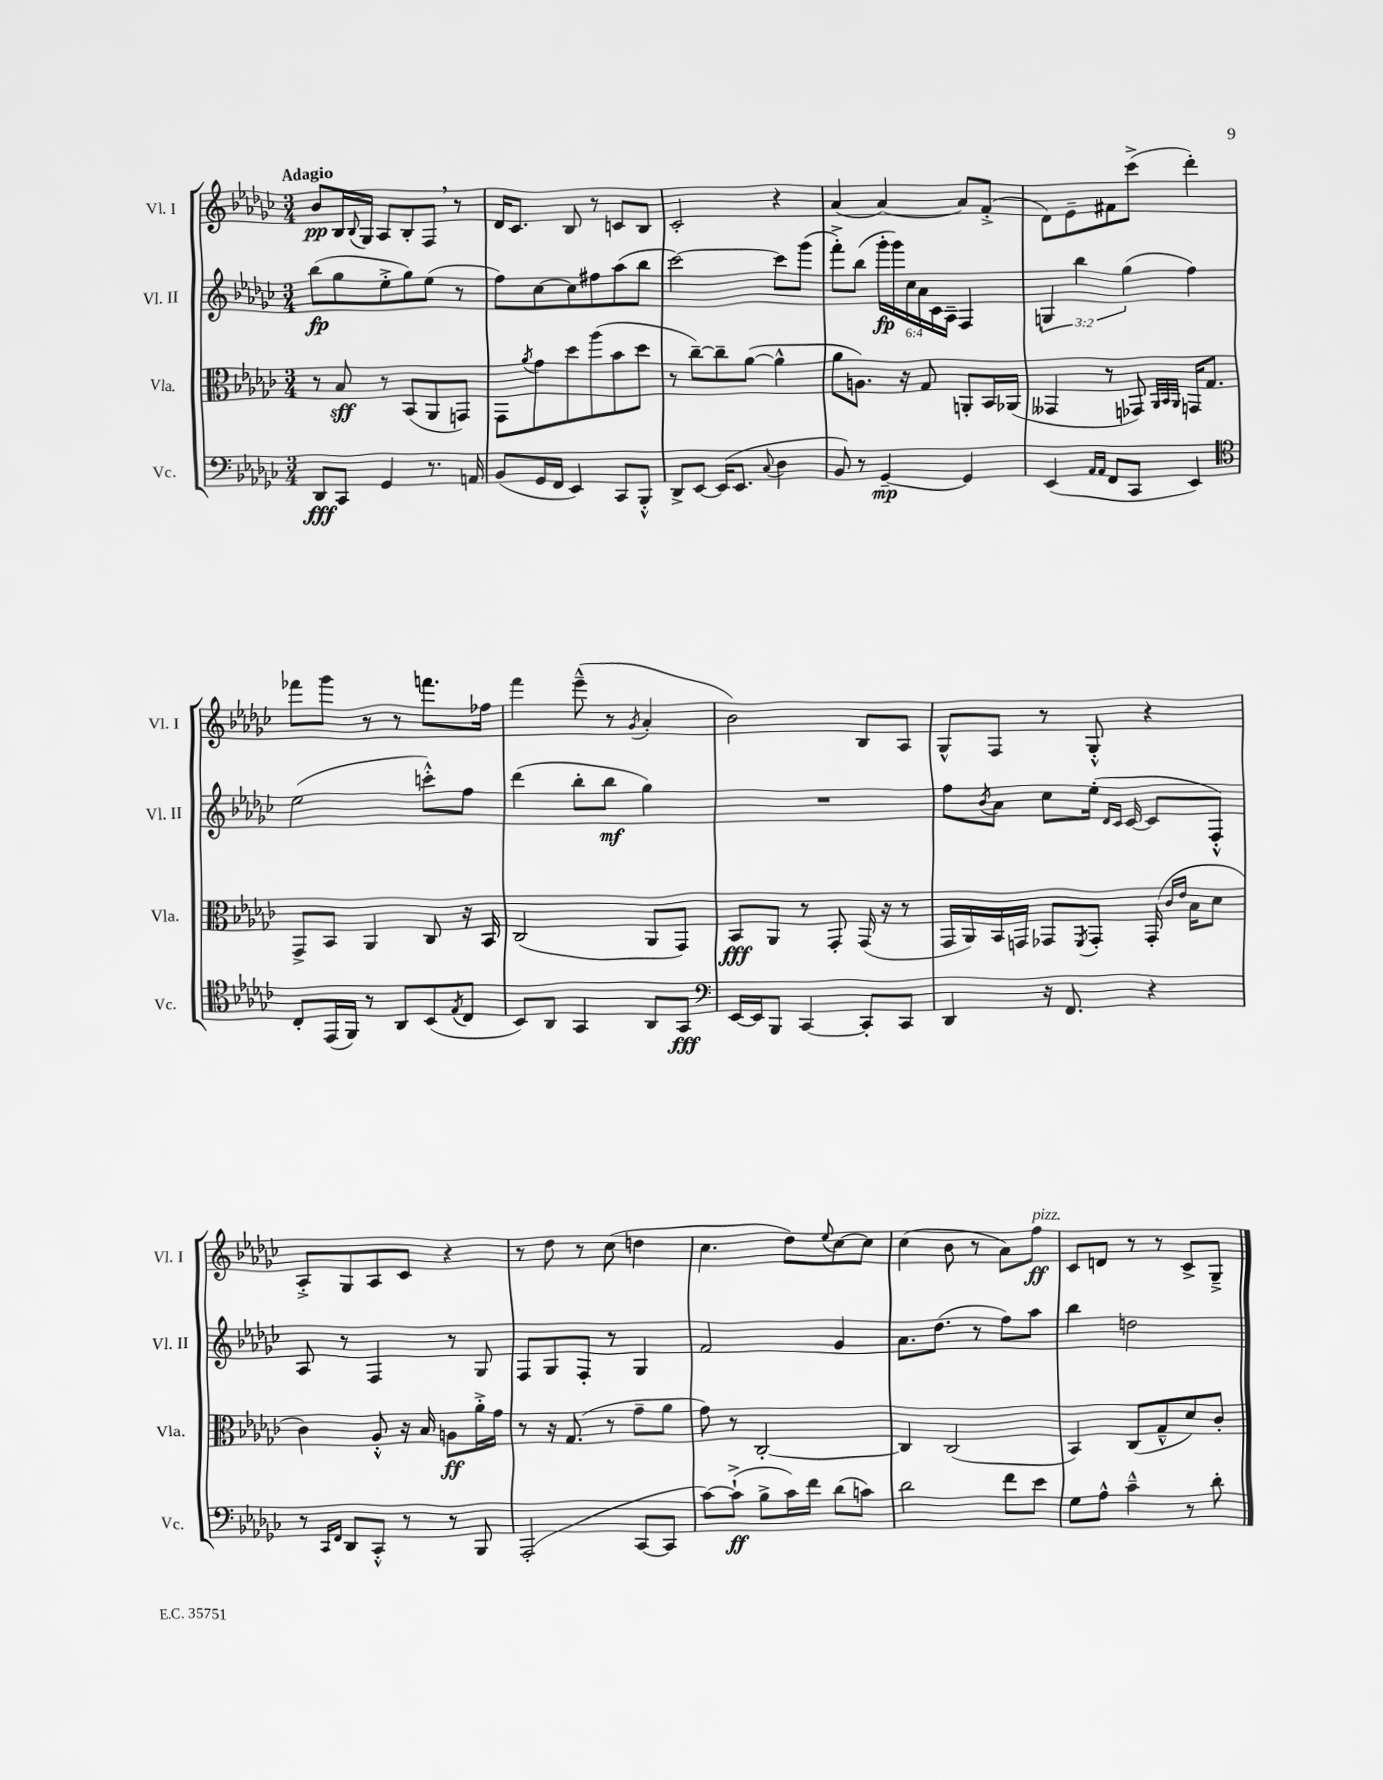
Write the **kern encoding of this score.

**kern	**dynam	**kern	**dynam	**kern	**dynam	**kern	**dynam
*part4	*part4	*part3	*part3	*part2	*part2	*part1	*part1
*staff4	*staff4	*staff3	*staff3	*staff2	*staff2	*staff1	*staff1
*I"Vc.	*	*I"Vla.	*	*I"Vl. II	*	*I"Vl. I	*
*I'Vc.	*	*I'Vla.	*	*I'Vl. II	*	*I'Vl. I	*
*clefF4	*	*clefC3	*	*clefG2	*	*clefG2	*
*k[b-e-a-d-g-c-]	*	*k[b-e-a-d-g-c-]	*	*k[b-e-a-d-g-c-]	*	*k[b-e-a-d-g-c-]	*
*M3/4	*	*M3/4	*	*M3/4	*	*M3/4	*
=1	=1	=1	=1	=1	=1	=1	=1
!	!	!	!	!	!	!LO:TX:a:B:t=Adagio	!
8DD-/L	fff	8r	.	(8bb-\L	fp	8b-/L	pp
8CC-/J	.	8B-/	sff	8gg-\	.	16B-/L	.
.	.	.	.	.	.	8qqB-/	.
.	.	.	.	.	.	16G-/JJ	.
4GG-/	.	8r	.	8ee-'^\	.	8A-/L	.
.	.	(8BB-/L	.	8gg-\)	.	8B-'/	.
8.r	.	8AA-/	.	(8ee-\J	.	8F,/J	.
.	.	8GGn/J)	.	8r	.	8r	.
16AAn/	.	.	.	.	.	.	.
=2	=2	=2	=2	=2	=2	=2	=2
(8BB-/L	.	8GG-\L	.	8ff\L)	.	16d-/KL	.
.	.	.	.	.	.	8.c-/J	.
.	.	8qa-/	.	.	.	.	.
16GG-/L	.	8g-\	.	[8cc-\	.	.	.
16FF/JJ	.	.	.	.	.	.	.
4EE-/)	.	8dd-\	.	8cc-\]	.	8B-/	.
.	.	(8aa-\	.	8ff#X\	.	8r	.
8CC-/L	.	8b-\	.	(8aa-\	.	8cn/L	.
8BBB-'^^/J	.	8dd-\J	.	8bb-\J	.	8B-/J	.
=3	=3	=3	=3	=3	=3	=3	=3
8DD-^/L	.	8r	.	[2ccc-\)	.	2c-'/	.
[8EE-/J	.	[8cc-~\L)	.	.	.	.	.
(16EE-/KL]	.	8cc-~\]	.	.	.	.	.
8.EE-/J	.	.	.	.	.	.	.
.	.	([8a-\J	.	.	.	.	.
8qqC-/	.	.	.	.	.	.	.
4D-\	.	4a-^^\]	.	8ccc-\L]	.	4r	.
.	.	.	.	(8ggg-\J	.	.	.
=4	=4	=4	=4	=4	=4	=4	=4
8BB-/)	.	8a-\L	.	8fff'^\L)	.	(4a-/	.
8r	.	8.An\J)	.	(8bb-\J	.	.	.
[4GG-~/	mp	.	.	24ggg-'\LL	fp	[4a-/)	.
.	.	.	.	24ggg-\)	.	.	.
.	.	16r	.	.	.	.	.
.	.	.	.	24cc-\	.	.	.
.	.	8G-/	.	24a-\	.	.	.
.	.	.	.	24c-\	.	.	.
.	.	.	.	24A-~\JJ	.	.	.
4GG-/]	.	8AAn'/L	.	4F/	.	8a-/L]	.
.	.	16BB-/L	.	.	.	(8f'^/J	.
.	.	(16AA-X/JJ	.	.	.	.	.
=5	=5	=5	=5	=5	=5	=5	=5
(4EE-/	.	4GG--X/	.	6Gn/	.	8d-\L)	.
.	.	.	.	.	.	8e-~\	.
.	.	.	.	6bb-\	.	.	.
16qqAA-/LL	.	.	.	.	.	.	.
16qqAA-/JJ	.	.	.	.	.	.	.
8FF/L	.	8r	.	.	.	8f#X\	.
.	.	.	.	(6gg-\	.	.	.
8CC-/J	.	8GG-X/)	.	.	.	(8ccc-^\J	.
.	.	32qqAA-/LLL	.	.	.	.	.
.	.	32qqBB-/	.	.	.	.	.
.	.	32qqAA-/JJJ	.	.	.	.	.
4EE-/)	.	16GGn/KL	.	4ff\)	.	4ddd-'\)	.
.	.	8.G-/J	.	.	.	.	.
!!LO:LB:g=z
=6	=6	=6	=6	=6	=6	=6	=6
*clefC4	*	*	*	*	*	*	*
8C-'/L	.	8GG-^/L	.	(2ee-\	.	8fff-X\L	.
(16EE-/L	.	8BB-/J	.	.	.	8ggg-\J	.
16FF/JJ)	.	.	.	.	.	.	.
8r	.	4AA-/	.	.	.	8r	.
8AA-/L	.	.	.	.	.	8r	.
(8BB-/	.	8C-/	.	8cccn'^^\L)	.	8.fffn\L	.
8qE-/	.	.	.	.	.	.	.
8C-/J	.	16r	.	8ff\J	.	.	.
.	.	16BB-/	.	.	.	16ff-X\Jk	.
=7	=7	=7	=7	=7	=7	=7	=7
8BB-/L)	.	(2C-/	.	(4ddd-\	.	4fff\	.
8AA-/J	.	.	.	.	.	.	.
4GG-/	.	.	.	8bb-'\L	.	(8eee-~^^\	.
.	.	.	.	8bb-\J	mf	8r	.
.	.	.	.	.	.	8qg-/	.
8AA-/L	.	8AA-/L	.	4gg-\)	.	4a-'/	.
8GG-/J	fff	8GG-/J)	.	.	.	.	.
=8	=8	=8	=8	=8	=8	=8	=8
*clefF4	*	*	*	*	*	*	*
[16EE-/LL	.	8BB-/L	fff	2.r	.	2b-\)	.
16EE-/J]	.	.	.	.	.	.	.
8BBB-/J	.	8AA-/J	.	.	.	.	.
[4CC-/	.	8r	.	.	.	.	.
.	.	8GG-'/	.	.	.	.	.
8CC-'/L]	.	(16GG-/	.	.	.	8B-/L	.
.	.	16r	.	.	.	.	.
8CC-/J	.	8r	.	.	.	8A-/J	.
=9	=9	=9	=9	=9	=9	=9	=9
4DD-/	.	16GG-/LL	.	8ff\L	.	8G-^^/L	.
.	.	16AA-/)	.	.	.	.	.
.	.	.	.	8qb-/	.	.	.
.	.	16BB-/	.	8a-\J	.	8F/J	.
.	.	16GGn/JJ	.	.	.	.	.
16r	.	8GG-X/L	.	8cc-\L	.	8r	.
8.FF/	.	.	.	.	.	.	.
.	.	8qFF/	.	.	.	.	.
.	.	8GG-'/J	.	(16ee-'\Jk	.	8G-'^^/	.
.	.	.	.	16qqd-/LL	.	.	.
.	.	.	.	16qqc-/JJ	.	.	.
.	.	.	.	[16c-/	.	.	.
4r	.	(16GG-'/	.	8c-/L]	.	4r	.
.	.	16qqc-/LL	.	.	.	.	.
.	.	16qqe-/JJ	.	.	.	.	.
.	.	16B-\KL	.	.	.	.	.
.	.	8d-\J	.	8F'^^/J)	.	.	.
!!LO:LB:g=z
=10	=10	=10	=10	=10	=10	=10	=10
8r	.	4c-\)	.	8A-/	.	8A-'^/L	.
16qqCC-/LL	.	.	.	.	.	.	.
16qqFF/JJ	.	.	.	.	.	.	.
8DD-/L	.	.	.	8r	.	8G-/	.
8CC-'^^/J	.	8A-'^^/	.	4F/	.	8A-/	.
8r	.	16r	.	.	.	8c-/J	.
.	.	16B-/	.	.	.	.	.
8r	.	8An\L	ff	8r	.	4r	.
8BBB-/	.	16a-'^\L	.	8G-/	.	.	.
.	.	16g-\JJ	.	.	.	.	.
=11	=11	=11	=11	=11	=11	=11	=11
(2AAA-'/	.	8r	.	8F/L	.	8r	.
.	.	16r	.	8G-/	.	8dd-\	.
.	.	(8.G-/	.	.	.	.	.
.	.	.	.	8F'/J	.	8r	.
.	.	8r	.	8r	.	(8cc-\	.
[8CC-/L	.	8g-~\L	.	4G-/	.	4ddn\	.
8CC-/J]	.	8a-\J	.	.	.	.	.
=12	=12	=12	=12	=12	=12	=12	=12
[8c-\L)	.	8g-\)	.	2f/	.	4.cc-\	.
(8c-`^\J]	ff	8r	.	.	.	.	.
8B-^\L	.	[2C-'/	.	.	.	.	.
16c-\L)	.	.	.	.	.	8dd-\L)	.
16f\JJ	.	.	.	.	.	.	.
.	.	.	.	.	.	8qqee-/	.
(8d-\L	.	.	.	4g-/	.	[8cc-\	.
8cn\J)	.	.	.	.	.	8cc-\J]	.
=13	=13	=13	=13	=13	=13	=13	=13
2d-\	.	4C-/]	.	8.a-\L	.	(4cc-\	.
.	.	.	.	(8.dd-\J	.	.	.
.	.	(2C-/	.	.	.	8b-\	.
.	.	.	.	8r	.	8r	.
8f\L	.	.	.	8ff\L)	.	8a-\L)	.
!	!	!	!	!	!	!LO:TX:a:i:t=pizz.	!
8e-\J	.	.	.	8aa-\J	.	8ff\J	ff
=14	=14	=14	=14	=14	=14	=14	=14
8G-\L	.	4BB-/)	.	4bb-\	.	8c-/L	.
8A-^^\J	.	.	.	.	.	8dn/J	.
4c-~^^\	.	(8C-/L	.	2ddn\	.	8r	.
.	.	8G-~^^/	.	.	.	8r	.
8r	.	8d-/)	.	.	.	8c-^/L	.
8d-'\	.	8c-'/J	.	.	.	8G-~^/J	.
==	==	==	==	==	==	==	==
*-	*-	*-	*-	*-	*-	*-	*-
